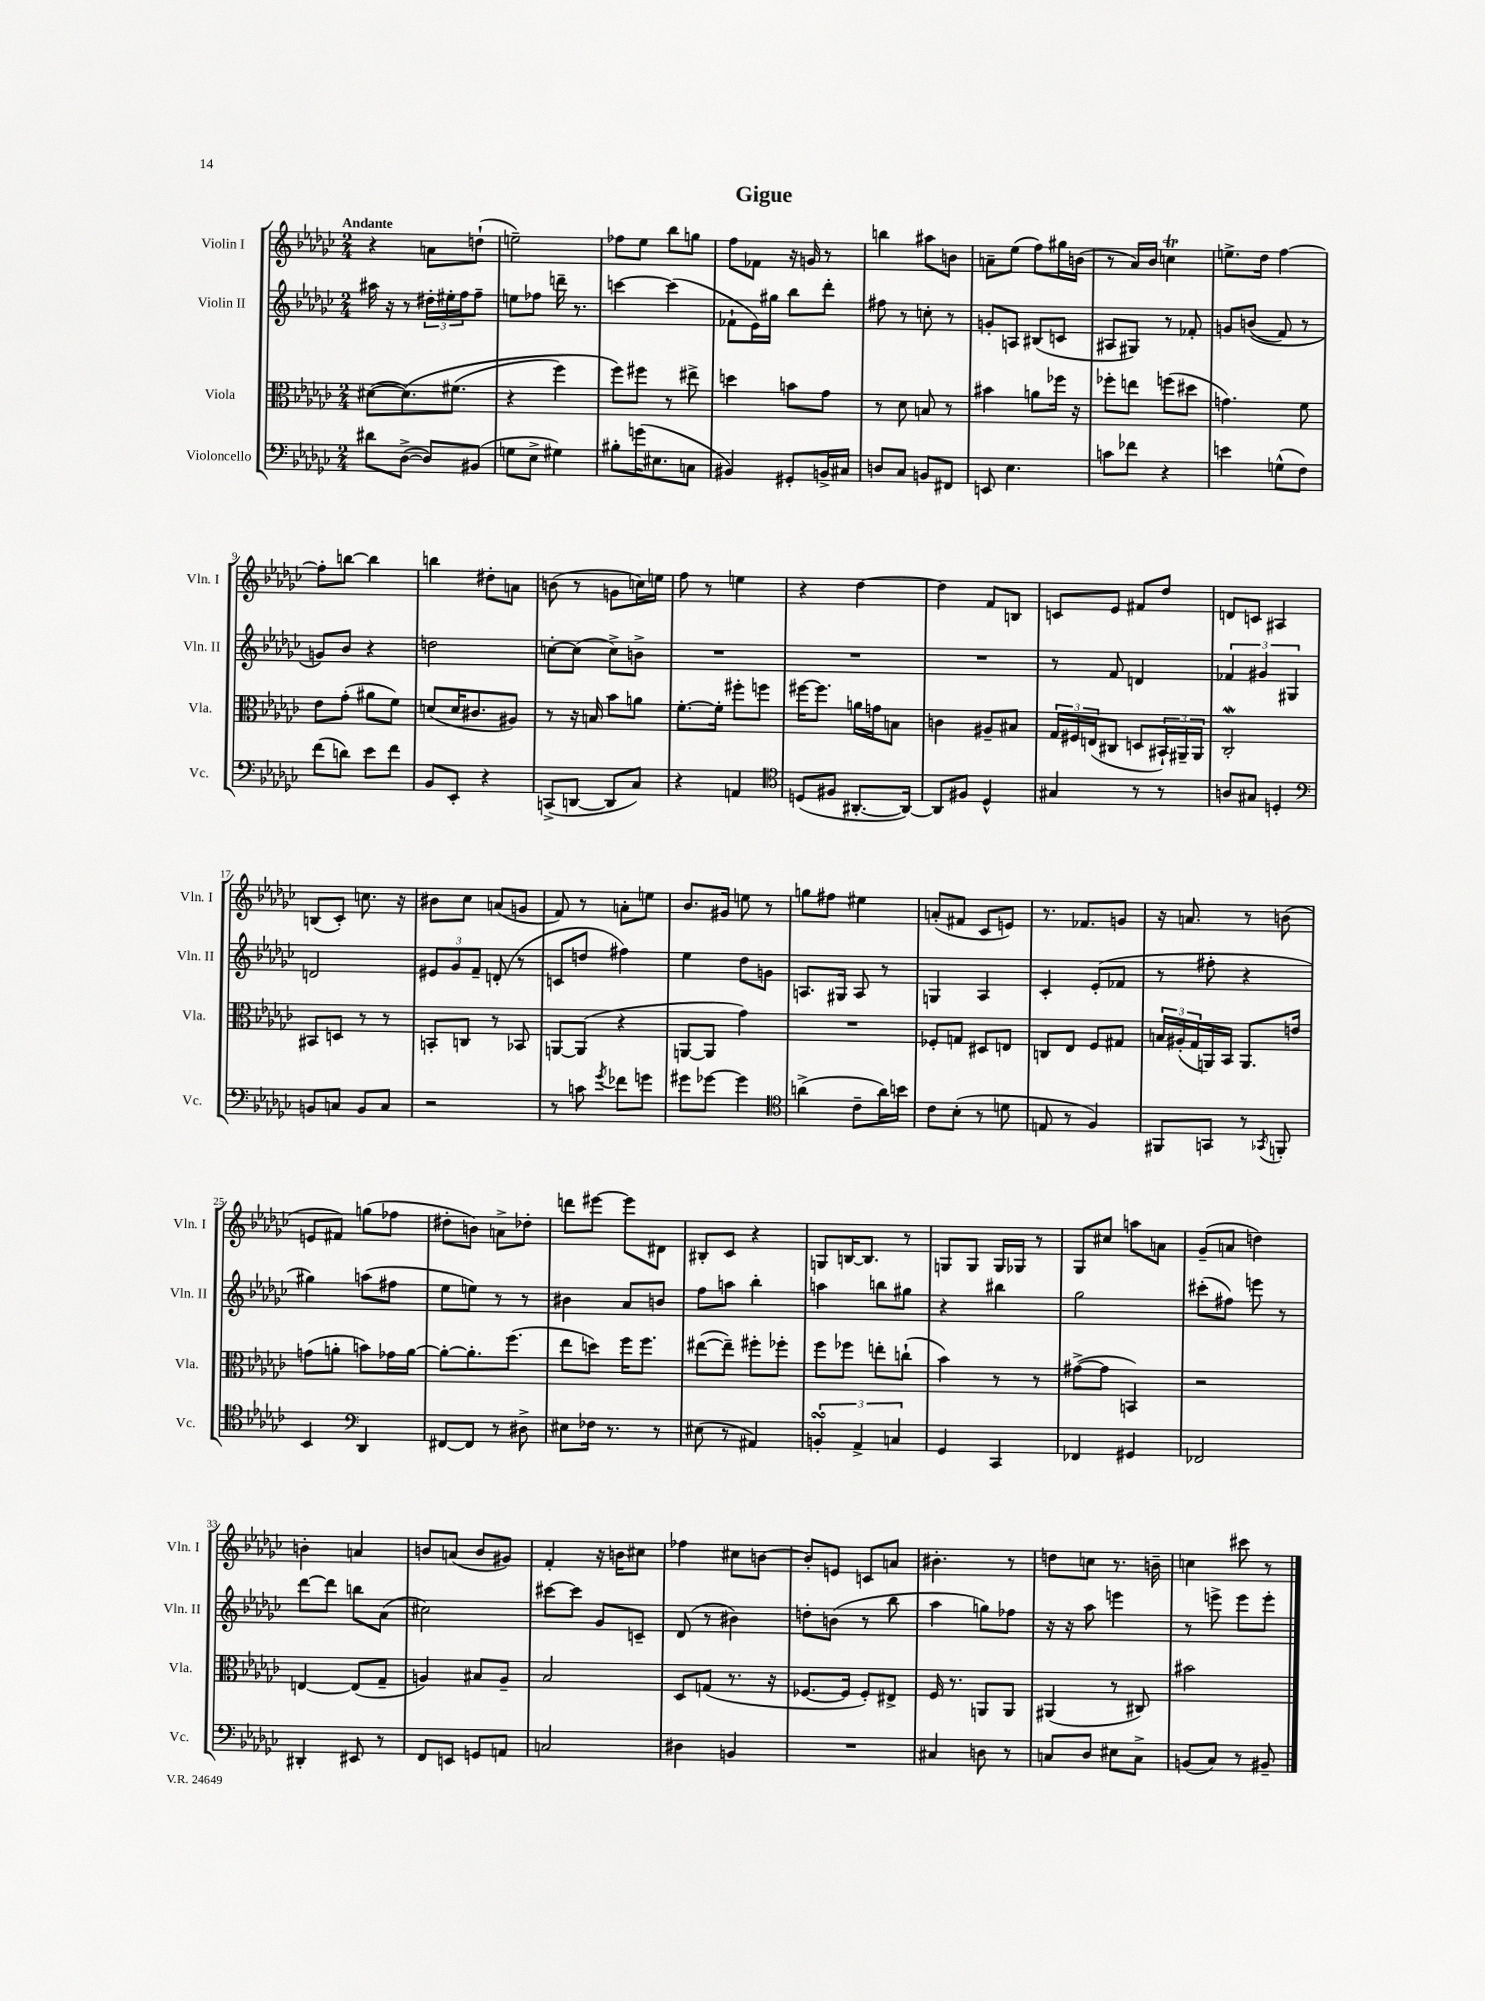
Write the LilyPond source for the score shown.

\header { title = "Gigue" }
<<
\new StaffGroup <<
\new Staff = "s0" \with { instrumentName = "Violin I" shortInstrumentName = "Vln. I" } {
    \clef treble \key ges \major \numericTimeSignature \time 2/4 \tempo "Andante"
    r4 a'8 d''8-!( |
    e''2--) |
    fes''8 ees''8 bes''8 g''8 |
    f''8 fes'8 r16 g'16 r8 |
    b''4 ais''8 b'8 |
    a'8-- ees''8( f''8) gis''16 b'16( |
    r8 aes'16) bes'16 c''4\trill |
    e''8.-> des''16 f''4~ |
    f''8-. b''8~ b''4 |
    b''4 dis''8-. a'8 |
    b'8( r8 g'8 c''16) e''16 |
    f''8 r8 e''4 |
    r4 des''4~ |
    des''4 f'8 b8 |
    c'8 ees'8 fis'8 des''8 |
    d'8 c'8 ais4 |
    b8( ces'8-.) c''8. r16 |
    bis'8 ces''8 a'8( g'8 |
    f'8) r8 a'8-. e''8 |
    bes'8. gis'16 e''8 r8 |
    g''8 fis''8 eis''4 |
    a'8-.( fis'8 ces'8 e'8) |
    r8. fes'8. g'8 |
    r16 a'8. r8 b'8( |
    e'8 fis'8) g''8( fes''8 |
    dis''8-. b'8) a'8-> des''8-. |
    d'''8 eis'''8~ eis'''8 dis'8 |
    bis8-. ces'8 r4 |
    g8 b16~ b8. r8 |
    g8 g8 g16 ges16 r8 |
    ges8 cis''8 a''8 a'8 |
    ges'8--( a'8 d''4) |
    b'4-. a'4 |
    b'8 a'8( b'8 gis'8) |
    f'4-. r16 b'16 cis''8 |
    fes''4 cis''8 b'8~ |
    b'8-. e'8 c'8 a'8 |
    bis'4.-. r8 |
    d''8 c''8 r8. b'16-- |
    c''4 cis'''8 r8 \bar "|." |
}
\new Staff = "s1" \with { instrumentName = "Violin II" shortInstrumentName = "Vln. II" } {
    \clef treble \key ges \major \numericTimeSignature \time 2/4
    ais''16 r16 r8 \tuplet 3/2 { dis''16-. eis''16-. f''16 } f''8-- |
    e''8 fes''8 d'''16-- r8. |
    c'''4~ c'''4( |
    fes'8-! ees'16) gis''16 bes''8 des'''8-. |
    fis''8 r8 c''8-. r8 |
    g'8-. a8 bis8( c'8 |
    ais8 gis8) r8 fes'8-. |
    g'8 b'8(\( f'8) r8 |
    g'8\) bes'8 r4 |
    d''2 |
    c''8~-. c''8( c''8->) b'8-> |
    R2 |
    R2 |
    R2 |
    r8 f'8 d'4 |
    \tuplet 3/2 { fes'4 gis'4 gis4 } |
    d'2 |
    \tuplet 3/2 { eis'8 ges'8 f'8-- } d'8-.( r8 |
    c'8 d''8 fis''4) |
    ees''4 des''8 g'8 |
    a8. gis16 a8 r8 |
    g4 aes4 |
    ces'4-. ees'8-.( fes'8 |
    r8 fis''8-. r4 |
    gis''4) a''8( fis''8 |
    ees''8 e''8) r8 r8 |
    bis'4 aes'8 b'8 |
    f''8 a''8 bes''4-. |
    a''4 b''8 gis''8 |
    r4 bis''4 |
    ges''2 |
    cis'''8-.( fis''8) e'''8 r8 |
    des'''8~ des'''8 b''8 aes'8( |
    cis''2) |
    cis'''8~ cis'''8 ges'8 c'8-- |
    des'8( r8 bis'4) |
    d''8-. b'8( r8 bes''8 |
    aes''4 g''8) fes''8 |
    r16 r16 aes''8 e'''4 |
    r8 e'''8-> e'''8 e'''8-. \bar "|." |
}
\new Staff = "s2" \with { instrumentName = "Viola" shortInstrumentName = "Vla." } {
    \clef alto \key ges \major \numericTimeSignature \time 2/4
    dis'8~( dis'8.)\( fis'8.( |
    r4 f''4) |
    f''8\) fis''8 r8 eis''8-> |
    d''4 b'8 ges'8 |
    r8 des'8 b8 r8 |
    bis'4 a'8 fes''16 r16 |
    fes''8-. e''8 f''8( dis''8 |
    g'4.) f'8 |
    ees'8 ges'8-.( ais'8 f'8) |
    d'8( d'16 cis'8. ais8) |
    r8 r16 b16 bes'8 a'8 |
    f'8.~-. f'16-. fis''8-. f''8 |
    fis''16~ fis''8. a'16 g'16 b8 |
    c'4 ais8-- bis8 |
    \tuplet 3/2 { ges16 fis16 e16( } cis8 d8 \tuplet 3/2 { bis,16-!) ais,16-- ais,16 } |
    ces2-.\mordent |
    bis,8 d8 r8 r8 |
    b,8-. c8 r8 bes,8 |
    a,8~ a,8( r4 |
    a,8~ a,8 ges'4) |
    R2 |
    fes8-. g8 dis8 e8 |
    c8 ees8 f8 gis8 |
    \tuplet 3/2 { b16 ais16-.( ges16 } a,16) bes,16 a,8. e'16 |
    g'8( a'8-. b'8) ges'16 a'16~ |
    a'8~-. a'8.-. f''8.( |
    ees''8 d''8) f''16 f''8. |
    eis''8~( eis''8--) fis''8-. fes''8-. |
    f''8 fes''8 e''8-. c''8-!( |
    bes'4) r8 r8 |
    gis'8~->( gis'8 b,4) |
    r2 |
    e4~ e8( ges8-- |
    a4) bis8 a8-- |
    bes2 |
    des8 g8( r8. r16 |
    fes8.~ fes16 fes8-.) eis8-> |
    f16 r8. a,8 a,8 |
    ais,4( r8 cis8) |
    bis'2 \bar "|." |
}
\new Staff = "s3" \with { instrumentName = "Violoncello" shortInstrumentName = "Vc." } {
    \clef bass \key ges \major \numericTimeSignature \time 2/4
    dis'8 des8~->( des8) bis,8( |
    g8 ees8-> gis4) |
    bis8-. g'16( eis8. c8 |
    bis,4) gis,8-. b,16-> cis16 |
    d8 ces8 b,8 fis,8 |
    e,8 ees4. |
    c'8 fes'8 r4 |
    e'4 g8-^( f8) |
    f'8( d'8) ees'8 f'8 |
    bes,8 ees,8-. r4 |
    c,8->( d,8~ d,8 ces8) |
    r4 a,4 |
    \clef tenor d8( fis8 ais,8.~-. ais,16~) |
    ais,8 fis8 des4-^ |
    gis4 r8 r8 |
    a8 gis8 d4-. |
    \clef bass b,8 c8 b,8 c8 |
    r2 |
    r8 c'8 \acciaccatura { ges'8 } fes'8 g'8 |
    gis'8 ges'8~ ges'4 |
    \clef tenor a'4->( ces'8-- a'16) b'16 |
    ces'8 bes8-.( r8 d'8 |
    e8 r8 f4) |
    fis,8 g,8 r8 \acciaccatura { ges,8 } f,8-. |
    bes,4 \clef bass des,4 |
    fis,8~ fis,8 r8 dis8-> |
    eis8 fes16 r8. r8 |
    eis8( r8 ais,4) |
    \tuplet 3/2 { b,4-.\turn aes,4-> c4 } |
    ges,4 ces,4 |
    fes,4 gis,4 |
    fes,2 |
    dis,4-. eis,8 r8 |
    f,8 e,8 g,8 a,8 |
    c2 |
    dis4 b,4 |
    R2 |
    cis4 d8 r8 |
    c8 des8 eis8 c8-> |
    b,8( ces8) r8 bis,8-- \bar "|." |
}
>>
>>
